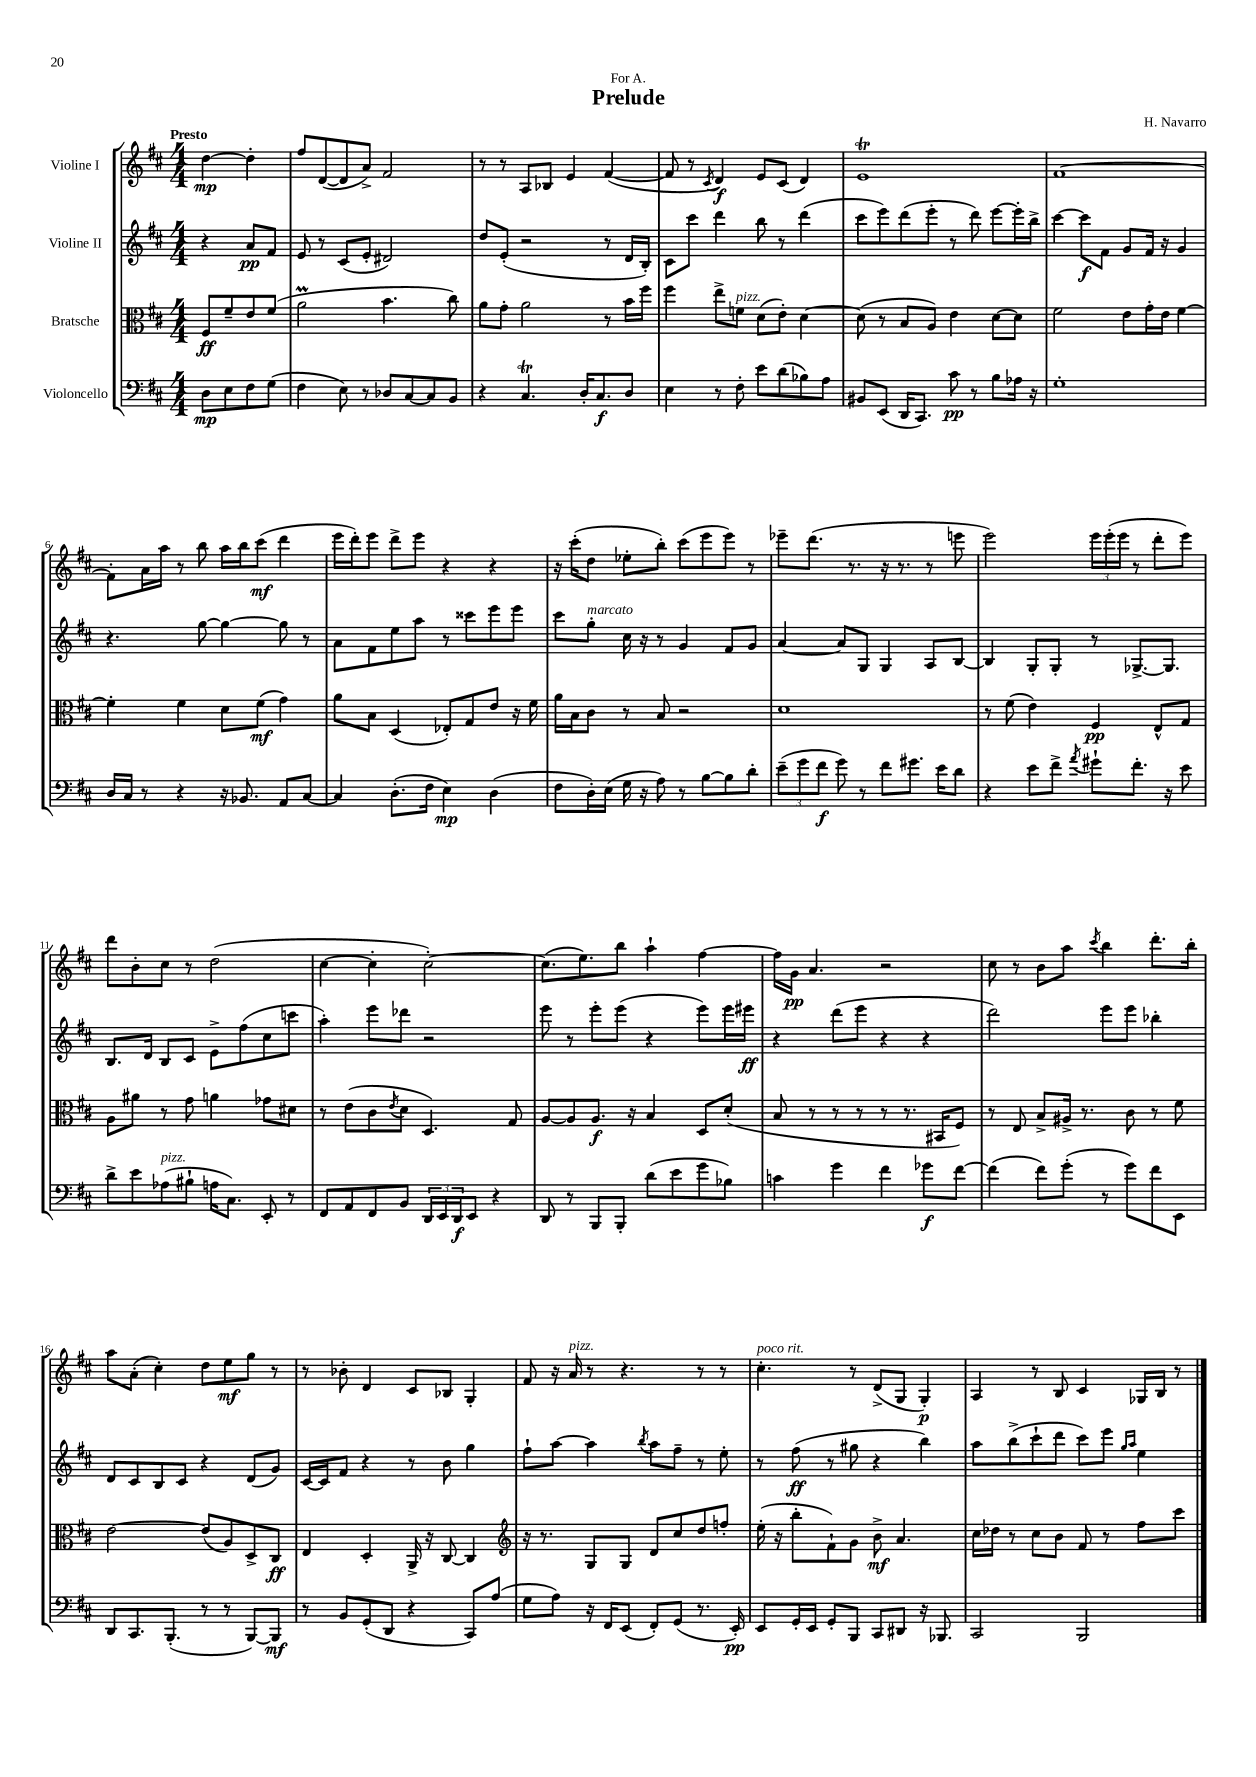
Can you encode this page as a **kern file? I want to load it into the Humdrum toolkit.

**kern	**kern	**kern	**kern
*staff4	*staff3	*staff2	*staff1
*clefF4	*clefC3	*clefG2	*clefG2
*k[f#c#]	*k[f#c#]	*k[f#c#]	*k[f#c#]
*M4/4	*M4/4	*M4/4	*M4/4
8D\L	8F#/L	4r	[4dd\
8E\	8f#~/	.	.
8F#\	8e/	8a/L	4dd'\]
(8G\J	(8f#/J	8f#/J	.
=	=	=	=
4F#\	2a\	8e/	8ff#/L
.	.	8r	([8d/
8E\)	.	(8c#/L	8d/]
8r	.	8e'/J	8a^/J)
8D-/L	4.b\	2d#/)	2f#/
[8C#/	.	.	.
8C#/]	.	.	.
8BB/J	8cc#\)	.	.
=	=	=	=
4r	8a\L	8dd/L	8r
.	8g'\J	(8e'/J	8r
4.C#/	2a\	2r	8A/L
.	.	.	8B-/J
.	.	.	4e/
16D'/LK	.	.	.
8.C#/	.	.	.
.	8r	8r	([4f#/
8D/J	16b\LL	16d/LL	.
.	16ff#\JJ	16B'/JJ)	.
=	=	=	=
4E\	4ff#\	8c#\L	8f#/]
.	.	8ccc#\J	8r
.	.	.	8qc#/
8r	8ee^\L	4ddd\	4d/)
8F#'\	8f\J	.	.
8e\L	(8d\L	8bb\	8e/L
(8d\	8e'\J)	8r	(8c#/J
8B-\)	[4d\	(4ddd\	4d/)
8A\J	.	.	.
=	=	=	=
8BB#/L	(8d\]	8ccc#\L	1e
(8EE/J	8r	8eee\)	.
16DD/LK	8B/L	(8ddd\	.
8.CC#/J)	.	.	.
.	8A/J)	8eee'\J	.
8c#\	4e\	8r	.
8r	.	8ddd\)	.
8B\L	[8d\L	[8eee\L	.
16A-\Jk	8d\]J	16eee'\]L	.
16r	.	16bb^\JJ	.
=	=	=	=
1G'	2f#\	[4ccc#\	[1f#
.	.	8ccc#\]L	.
.	.	8f#\J	.
.	8e\L	8g/L	.
.	16g'\L	16f#/Jk	.
.	16e\JJ	16r	.
.	[4f#\	4g/	.
=	=	=	=
16D/LL	4f#'\]	4.r	8f#'\]L
16C#/JJ	.	.	.
8r	.	.	16a\L
.	.	.	16aa\JJ
4r	4f#\	.	8r
.	.	[8gg\	8bb\
16r	8d\L	4gg\_	16aa\LL
8.BB-/	.	.	16bb\J
.	(8f#\J	.	(8ccc#\J
8AA/L	4g\)	8gg\]	4ddd\
[8C#/J	.	8r	.
=	=	=	=
4C#/]	8a\L	8a\L	16eee\LL
.	.	.	16ddd'\J)
.	8B\J	8f#\	8eee\J
(8.D'\L	(4D/	8ee\	8ddd^\L
.	.	8aa\J	8eee\J
16F#\Jk	.	.	.
4E\)	8E-'/L)	8r	4r
.	8G/	8ccc##\L	.
(4D\	8e/J	8eee\	4r
.	16r	8eee\J	.
.	16f#\	.	.
=	=	=	=
8F#\L	16a\LL	8ccc#\L	16r
.	16B\J	.	(16ccc#'\LK
16D'\L)	8c#\J	8gg'\J	8dd\J
(16E\JJ	.	.	.
16G\	8r	16cc#\	8ee-'\L
16r	.	16r	.
8A\)	8B/	8r	8bb'\J)
8r	2r	4g/	(8ccc#\L
[8B\L	.	.	8eee\
8B\]	.	8f#/L	8eee\J)
8d'\J	.	8g/J	8r
=	=	=	=
(12e~\L	1d	[4a/	8eee-~\L
12g\	.	.	.
.	.	.	(8.ddd\J
12f#\J	.	.	.
8g\)	.	8a/]L	.
.	.	.	8.r
8r	.	8G/J	.
8f#\L	.	4G/	16r
.	.	.	8.r
8.g#\J	.	.	.
.	.	8A/L	8r
16e\LK	.	.	.
8d\J	.	[8B/J	8eee\
=	=	=	=
4r	8r	4B/]	2eee\)
.	(8f#\	.	.
8e\L	4e\)	8G'/L	.
8f#^\J	.	8G'/J	.
8qa/	.	.	.
8g#`\L	4F#/	8r	24eee\LL
.	.	.	(24eee'\
.	.	.	24eee\JJ
8.f#'\J	.	[8.G-^/L	8r
.	8E^^/L	.	8ddd'\L
16r	.	8.G-/]J	.
8e\	8G/J	.	8eee\J)
=	=	=	=
8d^\L	8A\L	8.B/L	8ddd\L
8e\	8a#\J	.	8b'\
.	.	16d/Jk	.
(8A-\	8r	8B/L	8cc#\J
8B#`\J	8g\	8c#/J	8r
16A\LK	4a\	8e^\L	(2dd\
8.C#\J)	.	.	.
.	.	(8ff#\	.
8EE'/	8g-\L	8cc#\	.
8r	8d#\J	8ccc\J	.
=	=	=	=
8FF#/L	8r	4aa'\)	[4cc#\
8AA/	(8e\L	.	.
8FF#/	8c#\	8eee\L	4cc#'\]
.	8qe/	.	.
8BB/J	8d\J	8ddd-\J	.
24DD/LL	4.D/)	2r	[2cc#'\)
24EE/	.	.	.
24DD/J	.	.	.
8EE/J	.	.	.
4r	.	.	.
.	8G/	.	.
=	=	=	=
8DD/	[8A/L	8eee\	(8.cc#\]L
8r	8A/]	8r	.
.	.	.	8.ee\)
8BBB/L	8.A/J	8eee'\L	.
8BBB'/J	.	(8eee\J	8bb\J
.	16r	.	.
(8d\L	4B/	4r	4aa`\
8e\	.	.	.
8g\	8D/L	8eee\L)	[4ff#\
8B-\J)	(8d'/J	16eee\L	.
.	.	16eee#\JJ	.
=	=	=	=
4c\	8B/	4r	16ff#\]LL
.	.	.	16g\JJ
.	8r	.	4.a/
4g\	8r	(8ddd\L	.
.	8r	8eee\J	.
4f#\	8r	4r	2r
.	8.r	.	.
8g-\L	.	4r	.
.	16BB#/LK	.	.
[8f#\J	8F#/J)	.	.
=	=	=	=
(4f#\]	8r	2ddd\)	8cc#\
.	8E/	.	8r
8f#\L)	8B^/L	.	8b\L
(8g'\J	16A#^/Jk	.	8aa\J
.	8.r	.	.
.	.	.	8qccc#/
8r	.	8eee\L	4bb\
8g\L)	8c#\	8eee\J	.
8f#\	8r	4bb-'\	8.ddd'\L
8EE\J	8f#\	.	.
.	.	.	16bb'\Jk
=	=	=	=
8DD/L	[2e\	8d/L	8aa\L
8.CC#/	.	8c#/	(8a'\J
.	.	8B/	4cc#'\)
(8.BBB'/J	.	.	.
.	.	8c#/J	.
8r	(8e/]L	4r	8dd\L
8r	8A/)	.	8ee\
[8BBB/L)	8D^/	(8d/L	8gg\J
8BBB/]J	8C#/J	8g/J)	8r
=	=	=	=
8r	4E/	[16c#/LL	8r
.	.	16c#/]J	.
8BB/L	.	8f#/J	8b-'\
(8GG'/	4D'/	4r	4d/
8DD/J	.	.	.
4r	16AA^/	8r	8c#/L
.	16r	.	.
.	[8C#/	8b\	8B-/J
8CC#/L)	4C#/]	4gg\	4G'/
(8A/J	.	.	.
=	=	=	=
*	*clefG2	*	*
8G\L	16r	8ff#`\L	8f#/
.	8.r	.	.
8A\J)	.	[8aa\J	16r
.	.	.	16a/
16r	8G/L	4aa\]	8r
16FF#/LK	.	.	.
(8EE/J	8G/J	.	4.r
.	.	8qbb/	.
8FF#'/L)	8d/L	8aa\L	.
(8GG/J	8cc#/	8ff#~\J	.
8.r	8dd/	8r	8r
.	8ff'/J	8ee'\	8r
16EE'/)	.	.	.
=	=	=	=
8EE/L	(16ee'\	8r	4.cc#'\
.	16r	.	.
16GG'/L	8bb'\L	(8ff#\	.
16EE/JJ	.	.	.
8GG'/L	8f#`\)	8r	.
8BBB/J	8g\J	8gg#\	8r
8CC#/L	8b^\	4r	(8d^/L
8DD#/J	4.a/	.	8G/J
16r	.	4bb\)	4G'/)
8.BBB-/	.	.	.
=	=	=	=
2CC#/	16cc#\LL	8aa\L	4A/
.	16dd-\JJ	.	.
.	8r	(8bb^\	.
.	8cc#\L	8ccc#`\	8r
.	8b\J	8ddd\J	8B/
2BBB/	8f#/	8ccc#\L)	4c#/
.	8r	8eee\J	.
.	.	16qqgg/LL	.
.	.	16qqaa/JJ	.
.	8ff#\L	4ee\	16G-/LL
.	.	.	16B/JJ
.	8ccc#\J	.	8r
==	==	==	==
*-	*-	*-	*-
